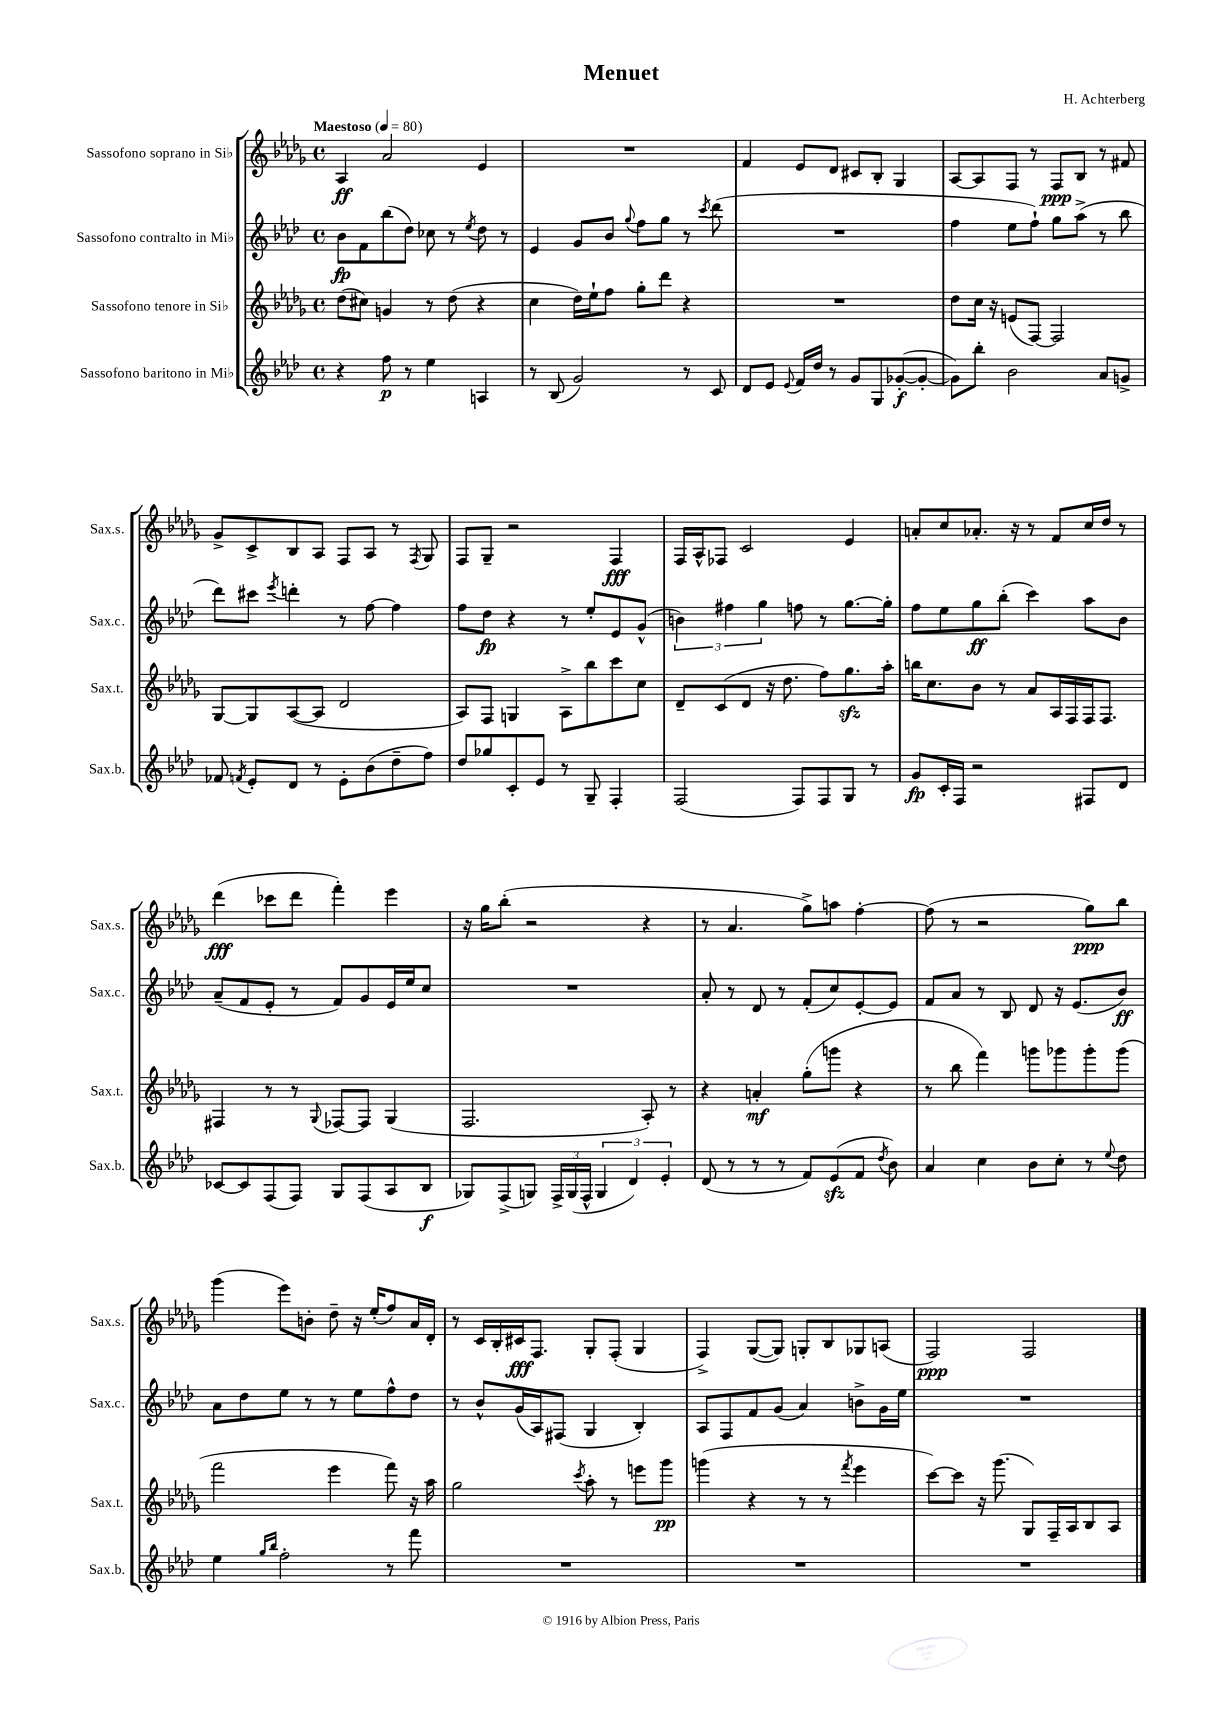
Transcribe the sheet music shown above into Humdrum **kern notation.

**kern	**dynam	**kern	**dynam	**kern	**dynam	**kern	**dynam
*part4	*part4	*part3	*part3	*part2	*part2	*part1	*part1
*staff4	*staff4	*staff3	*staff3	*staff2	*staff2	*staff1	*staff1
*I"Sassofono baritono in Mi♭	*	*I"Sassofono tenore in Si♭	*	*I"Sassofono contralto in Mi♭	*	*I"Sassofono soprano in Si♭	*
*I'Sax.b.	*	*I'Sax.t.	*	*I'Sax.c.	*	*I'Sax.s.	*
*clefG2	*	*clefG2	*	*clefG2	*	*clefG2	*
*k[b-e-a-d-]	*	*k[b-e-a-d-g-]	*	*k[b-e-a-d-]	*	*k[b-e-a-d-g-]	*
*M4/4	*	*M4/4	*	*M4/4	*	*M4/4	*
*met(c)	*	*met(c)	*	*met(c)	*	*met(c)	*
*MM80	*	*MM80	*	*MM80	*	*MM80	*
=1	=1	=1	=1	=1	=1	=1	=1
!	!	!	!	!	!	!LO:TX:a:B:t=Maestoso	!
4r	.	(8dd-\L	.	8b-\L	fp	4A-/	ff
.	.	8cc#X\J)	.	8f\	.	.	.
8ff\	p	4gn/	.	(8bb-\	.	2a-/	.
8r	.	.	.	8dd-\J)	.	.	.
4ee-\	.	8r	.	8cc-X\	.	.	.
.	.	(8dd-\	.	8r	.	.	.
.	.	.	.	8qee-/	.	.	.
4An/	.	4r	.	8dd-\	.	4e-/	.
.	.	.	.	8r	.	.	.
=2	=2	=2	=2	=2	=2	=2	=2
8r	.	4cc\	.	4e-/	.	1r	.
(8B-/	.	.	.	.	.	.	.
2g/)	.	16dd-\LL)	.	8g/L	.	.	.
.	.	16ee-`\J	.	.	.	.	.
.	.	8ff\J	.	8b-/J	.	.	.
.	.	.	.	8qqgg/	.	.	.
.	.	8gg-'\L	.	8ff\L	.	.	.
.	.	8ddd-\J	.	8gg\J	.	.	.
8r	.	4r	.	8r	.	.	.
.	.	.	.	8qccc/	.	.	.
8c/	.	.	.	(8ddd-\	.	.	.
=3	=3	=3	=3	=3	=3	=3	=3
8d-/L	.	1r	.	1r	.	4f/	.
8e-/J	.	.	.	.	.	.	.
8qqe-/	.	.	.	.	.	.	.
16f/LL	.	.	.	.	.	8e-/L	.
16dd-/JJ	.	.	.	.	.	.	.
8r	.	.	.	.	.	8d-/J	.
8g/L	.	.	.	.	.	8c#X/L	.
8G/	.	.	.	.	.	8B-'/J	.
([8g-X'/	f	.	.	.	.	4G-/	.
8g-'/J_	.	.	.	.	.	.	.
=4	=4	=4	=4	=4	=4	=4	=4
8g-\L])	.	8dd-\L	.	4ff\	.	[8A-/L	.
8bb-'\J	.	16cc\Jk	.	.	.	8A-/]	.
.	.	16r	.	.	.	.	.
2b-\	.	(8en/L	.	8ee-\L	.	8F/J	.
.	.	[8F/J)	.	8ff`\J)	.	8r	.
.	.	2F/]	.	8gg\L	.	8F/L	ppp
.	.	.	.	(8aa-^\J	.	8B-/J	.
8a-/L	.	.	.	8r	.	8r	.
8gn^/J	.	.	.	8bb-\	.	8f#X/	.
!!LO:LB:g=z
=5	=5	=5	=5	=5	=5	=5	=5
8f-X/	.	[8G-/L	.	8ddd-\L)	.	8g-^/L	.
8qfn/	.	.	.	.	.	.	.
8e-'/L	.	8G-/]	.	8ccc#X\J	.	8c^/	.
.	.	.	.	8qeee-/	.	.	.
8d-/J	.	([8A-/	.	4dddn'\	.	8B-/	.
8r	.	8A-/J]	.	.	.	8A-/J	.
8e-'\L	.	2d-/	.	8r	.	8F/L	.
(8b-\	.	.	.	[8ff\	.	8A-/J	.
8dd-~\	.	.	.	4ff\]	.	8r	.
.	.	.	.	.	.	8qF/	.
8ff\J)	.	.	.	.	.	8G-/	.
=6	=6	=6	=6	=6	=6	=6	=6
8dd-/L	.	8A-/L)	.	8ff\L	.	8F/L	.
8gg-X/	.	8F/J	.	8dd-\J	fp	8G-~/J	.
8c'/	.	4Gn/	.	4r	.	2r	.
8e-/J	.	.	.	.	.	.	.
8r	.	8A-^\L	.	8r	.	.	.
8G~/	.	8bb-\	.	8ee-'/L	.	.	.
4F'/	.	8ccc\	.	8e-/	.	4F/	fff
.	.	8cc\J	.	(8g^^/J	.	.	.
=7	=7	=7	=7	=7	=7	=7	=7
(2F/	.	8d-~/L	.	6bn\)	.	16F/LL	.
.	.	.	.	.	.	16A-^^/J	.
.	.	(8c/	.	.	.	8F-X/J	.
.	.	.	.	6ff#X\	.	.	.
.	.	8d-/J	.	.	.	2c/	.
.	.	.	.	6gg\	.	.	.
.	.	16r	.	.	.	.	.
.	.	8.dd-\	.	.	.	.	.
8F/L)	.	.	.	8ffn\	.	.	.
8F/	.	8ff\L)	.	8r	.	.	.
8G/J	.	8.gg-zz\	.	[8.gg\L	.	4e-/	.
8r	.	.	.	.	.	.	.
.	.	16aa-'\Jk	.	16gg'\Jk]	.	.	.
=8	=8	=8	=8	=8	=8	=8	=8
8g/L	fp	16bbn\KL	.	8ff\L	.	8an'/L	.
.	.	8.cc\	.	.	.	.	.
16c'/L	.	.	.	8ee-\	.	8cc/	.
16F/JJ	.	.	.	.	.	.	.
2r	.	8b-\J	.	8gg\	ff	8.a-X'/J	.
.	.	8r	.	(8bb-'\J	.	.	.
.	.	.	.	.	.	16r	.
.	.	8a-/L	.	4ccc\)	.	8r	.
.	.	16A-/L	.	.	.	8f/L	.
.	.	16F/	.	.	.	.	.
8F#X/L	.	16F/J	.	8aa-\L	.	16cc/L	.
.	.	8.F/J	.	.	.	16dd-/JJ	.
8d-/J	.	.	.	8b-\J	.	8r	.
!!LO:LB:g=z
=9	=9	=9	=9	=9	=9	=9	=9
[8c-X/L	.	4F#X/	.	(8a-~/L	.	(4ddd-\	fff
8c-/]	.	.	.	8f/	.	.	.
(8F/	.	8r	.	8e-'/J	.	8ccc-X\L	.
8F/J)	.	8r	.	8r	.	8ddd-\J	.
.	.	8qqG-/	.	.	.	.	.
8G/L	.	[8F-X/L	.	8f/L)	.	4fff'\)	.
(8F/	.	8F-/J]	.	8g/	.	.	.
8A-/	.	(4G-/	.	16e-/L	.	4eee-\	.
.	.	.	.	16ee-/J	.	.	.
8B-/J	f	.	.	8cc/J	.	.	.
=10	=10	=10	=10	=10	=10	=10	=10
8G-X/L)	.	2.F/	.	1r	.	16r	.
.	.	.	.	.	.	16gg-\KL	.
(8F^/	.	.	.	.	.	(8bb-'\J	.
8Gn/J)	.	.	.	.	.	2r	.
24F^/LL	.	.	.	.	.	.	.
(24G/	.	.	.	.	.	.	.
24F^^/JJ	.	.	.	.	.	.	.
6G/	.	.	.	.	.	.	.
6d-/)	.	.	.	.	.	.	.
.	.	8A-'/)	.	.	.	4r	.
6e-'/	.	.	.	.	.	.	.
.	.	8r	.	.	.	.	.
=11	=11	=11	=11	=11	=11	=11	=11
(8d-/	.	4r	.	8a-'/	.	8r	.
8r	.	.	.	8r	.	4.a-/	.
8r	.	4an'/	mf	8d-/	.	.	.
8r	.	.	.	8r	.	.	.
8f/L)	.	(8gg-'\L	.	(8f'/L	.	8gg-^\L)	.
(8e-zz/	.	8gggn\J	.	8cc/)	.	8aan\J	.
8f/J	.	4r	.	[8e-'/	.	[4ff'\	.
8qdd-/	.	.	.	.	.	.	.
8b-\)	.	.	.	8e-/J]	.	.	.
=12	=12	=12	=12	=12	=12	=12	=12
4a-/	.	8r	.	8f/L	.	(8ff\]	.
.	.	8bb-\	.	8a-/J	.	8r	.
4cc\	.	4fff\)	.	8r	.	2r	.
.	.	.	.	8B-/	.	.	.
8b-\L	.	8gggn\L	.	8d-/	.	.	.
8cc'\J	.	8ggg-X\	.	16r	.	.	.
.	.	.	.	(8.e-/L	.	.	.
8r	.	8ggg-'\	.	.	.	8gg-\L)	ppp
8qqee-/	.	.	.	.	.	.	.
8dd-\	.	(8ggg-\J	.	8b-/J)	ff	8bb-\J	.
!!LO:LB:g=z
=13	=13	=13	=13	=13	=13	=13	=13
4ee-\	.	2fff\	.	8a-\L	.	(4ggg-\	.
.	.	.	.	8dd-\	.	.	.
16qqgg/LL	.	.	.	.	.	.	.
16qqbb-/JJ	.	.	.	.	.	.	.
2ff'\	.	.	.	8ee-\J	.	8eee-\L)	.
.	.	.	.	8r	.	8bn'\J	.
.	.	4eee-\	.	8r	.	8dd-~\	.
.	.	.	.	8ee-\L	.	16r	.
.	.	.	.	.	.	(16ee-'/KL	.
8r	.	8fff\)	.	8ff^^\	.	8ff/)	.
8fff\	.	16r	.	8dd-\J	.	16a-/L	.
.	.	16aa-\	.	.	.	16d-'/JJ	.
=14	=14	=14	=14	=14	=14	=14	=14
1r	.	2gg-\	.	8r	.	8r	.
.	.	.	.	8b-^^/L	.	16c/LL	.
.	.	.	.	.	.	16B-'/	.
.	.	.	.	(16g/L	.	16c#X/J	fff
.	.	.	.	16A-/J)	.	8.F/J	.
.	.	.	.	(8F#X/J	.	.	.
.	.	8qccc/	.	.	.	.	.
.	.	8aa-'\	.	4G/	.	8G-'/L	.
.	.	8r	.	.	.	(8F'/J	.
.	.	8eeen\L	.	4B-'/)	.	4G-/	.
.	.	8ggg-\J	pp	.	.	.	.
=15	=15	=15	=15	=15	=15	=15	=15
1r	.	(4gggn\	.	8A-/L	.	4F^/)	.
.	.	.	.	8F/	.	.	.
.	.	4r	.	8f/	.	([8G-/L	.
.	.	.	.	(8g/J	.	8G-/J])	.
.	.	8r	.	4a-/)	.	8Gn'/L	.
.	.	8r	.	.	.	8B-/	.
.	.	8qfff/	.	.	.	.	.
.	.	4eee-\	.	8bn^\L	.	8G-X/	.
.	.	.	.	16g\L	.	(8An/J	.
.	.	.	.	16ee-\JJ	.	.	.
=16	=16	=16	=16	=16	=16	=16	=16
1r	.	[8ccc\L)	.	1r	.	2F/)	ppp
.	.	8ccc\J]	.	.	.	.	.
.	.	16r	.	.	.	.	.
.	.	(8.ggg-\	.	.	.	.	.
.	.	8G-/L)	.	.	.	2F/	.
.	.	16F~/L	.	.	.	.	.
.	.	16A-/J	.	.	.	.	.
.	.	8B-/	.	.	.	.	.
.	.	8A-/J	.	.	.	.	.
==	==	==	==	==	==	==	==
*-	*-	*-	*-	*-	*-	*-	*-
